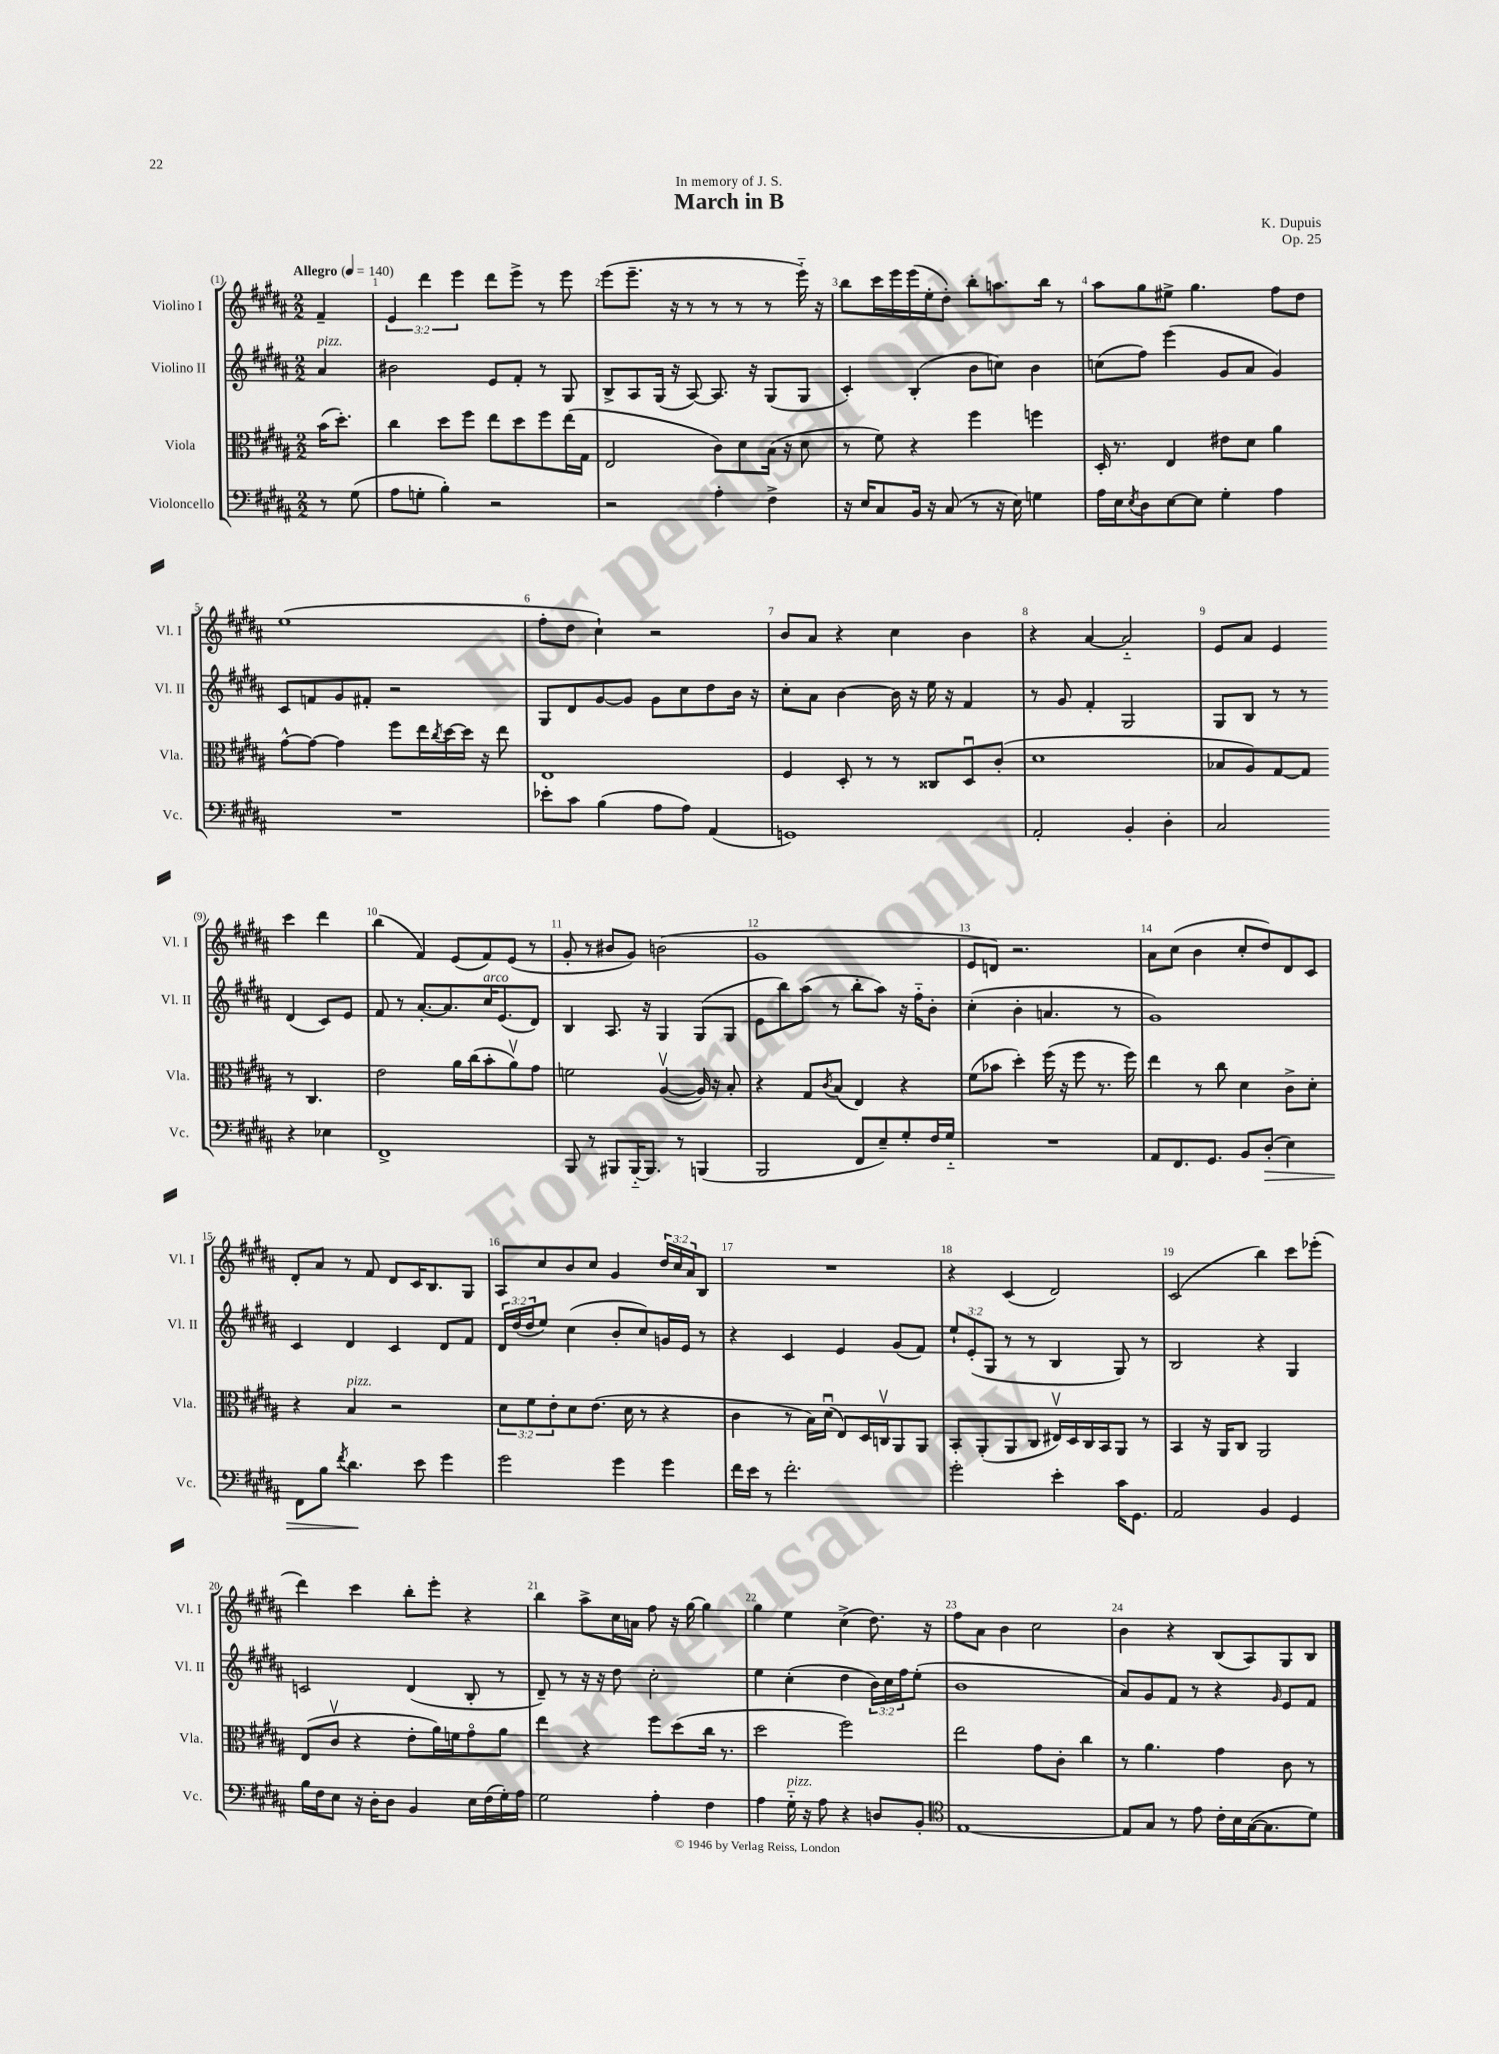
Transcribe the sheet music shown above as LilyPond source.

\header { title = "March in B" composer = "K. Dupuis" dedication = "In memory of J. S." opus = "Op. 25" }
<<
\new StaffGroup <<
\new Staff = "s0" \with { instrumentName = "Violino I" shortInstrumentName = "Vl. I" } {
    \clef treble \key b \major \numericTimeSignature \time 2/2 \override Staff.TupletNumber.text = #tuplet-number::calc-fraction-text \partial 4 \tempo "Allegro" 4 = 140
    fis'4-- |
    \tuplet 3/2 { e'4 dis'''4 e'''4 } dis'''8 e'''8-> r8 e'''8 |
    e'''8( e'''8.-- r16 r8 r8 r8 r8 e'''16-_) r16 |
    b''8 cis'''16 e'''16 e'''16( e''16-. dis''8-.) b''8-. a''8. b''16 r8 |
    ais''8 gis''8 eis''8-> gis''4. fis''8 dis''8 |
    e''1( |
    fis''8-. dis''8 cis''4-!) r2 |
    b'8 ais'8 r4 cis''4 b'4 |
    r4 ais'4~ ais'2-_ |
    e'8 ais'8 e'4 cis'''4 dis'''4 |
    b''4( fis'4) e'8( fis'8) e'8( r8 |
    gis'8-. r8 bis'8 gis'8) b'2( |
    gis'1 |
    e'8 d'8) r2. |
    ais'8 cis''8( b'4 cis''8-. dis''8) dis'8 cis'8 |
    dis'8-. ais'8 r8 fis'8 dis'8 cis'16 b8. gis8 |
    ais8 cis''8 b'8 cis''8 gis'4 \tuplet 3/2 { dis''16 cis''16 ais'16 } b8 |
    R1 |
    r4 cis'4( dis'2) |
    cis'2( b''4) cis'''8 ees'''8-.( |
    dis'''4) cis'''4 b''8-. e'''8-. r4 |
    b''4 ais''8-> cis''16 a'16 fis''8 r16 gis''16~ gis''4 |
    gis''4 e''4 cis''4->( dis''8.) r16 |
    fis''8 ais'8 b'4 cis''2 |
    b'4 r4 b8( ais8) gis8 b8 \bar "|." |
}
\new Staff = "s1" \with { instrumentName = "Violino II" shortInstrumentName = "Vl. II" } {
    \clef treble \key b \major \numericTimeSignature \time 2/2 \override Staff.TupletNumber.text = #tuplet-number::calc-fraction-text \partial 4
    ais'4^\markup { \italic "pizz." } |
    bis'2 e'8 fis'8-. r8 gis8 |
    b8-> ais8 gis16( r16 ais8~) ais8. r16 gis8( gis8 |
    cis'4-.) b4-.( b'8 c''8) b'4 |
    c''8( fis''8) e'''4( gis'8 ais'8 gis'4) |
    cis'8 f'8 gis'8 fis'8-. r2 |
    gis8 dis'8 gis'8~ gis'8 gis'8 cis''8 dis''8 b'16 r16 |
    cis''8-. ais'8 b'4~ b'16 r16 e''16 r16 fis'4 |
    r8 gis'8 fis'4-. gis2 |
    gis8 b8 r8 r8 dis'4( cis'8) e'8 |
    fis'8 r8 ais'8.~-. ais'8. cis''16^\markup { \italic "arco" } e'8.( dis'8) |
    b4 ais8. r16 gis4 gis8( gis8 |
    e'8 b''8) ais''8( r8 b''8-. ais''8) r16 fis''16-_ b'8-. |
    cis''4-.( b'4-. a'4. r8 |
    gis'1) |
    cis'4 dis'4 cis'4 dis'8 fis'8 |
    \tuplet 3/2 { dis'16 dis''16( dis''16 } e''8) cis''4( b'8-. cis''8) g'16 e'16 r8 |
    r4 cis'4 e'4 gis'8( fis'8) |
    \tuplet 3/2 { e''8-! e'8-.( gis8 } r8 r8 b4 gis8) r8 |
    b2 r4 gis4 |
    c'2 dis'4( b8-. r8 |
    dis'8--) r8 r16 r16 dis''8 cis''2-. |
    e''4 cis''4-.( dis''4 \tuplet 3/2 { b'16) cis''16 fis''16 } e''8-.( |
    b'1 |
    ais'8) gis'8 fis'8 r8 r4 \grace { gis'16 } e'8 fis'8 \bar "|." |
}
\new Staff = "s2" \with { instrumentName = "Viola" shortInstrumentName = "Vla." } {
    \clef alto \key b \major \numericTimeSignature \time 2/2 \override Staff.TupletNumber.text = #tuplet-number::calc-fraction-text \partial 4
    b'16( dis''8.-.) |
    cis''4 dis''8 fis''8 e''8 dis''8 fis''8 e''16( gis16 |
    e2 cis'8) dis'8 b16( r16 dis'8 |
    r8 fis'8) r4 fis''4 f''4 |
    dis16-. r8. e4 eis'8 dis'8 ais'4 |
    gis'8~-^ gis'8~ gis'4 fis''8 e''16 \acciaccatura { cis''8 } dis''16~ dis''16 r16 e''8 |
    e1 |
    fis4 dis8-. r8 r8 cisis8 dis8\downbow cis'8-.( |
    dis'1 |
    bes8 ais8) gis8~ gis8 r8 cis4. |
    e'2 ais'16 cis''16( b'8-. ais'8\upbow) gis'8 |
    f'2 ais4~\upbow( ais16) r16 b8-. |
    r4 gis8 \acciaccatura { cis'8 } b8( e4) r4 |
    fis'8( bes'8 dis''4-.) fis''16( r16 fis''8 r8. fis''16) |
    e''4 r8 cis''8 dis'4 cis'8-> dis'8-. |
    r4 b4^\markup { \italic "pizz." } r2 |
    \tuplet 3/2 { dis'8 fis'8 e'8-. } dis'8 e'8.( dis'16 r8 r4 |
    cis'4 r8 b16) dis'16\downbow( e8) dis16 c16\upbow ais,8 ais,8 |
    b,8-. ais,8-.( ais,8 cis8 eis16\upbow) dis16 cis16 b,16 ais,8 r8 |
    b,4 r16 ais,16 cis8 ais,2 |
    e8( cis'8\upbow r4 e'8-. ais'16) f'16 gis'8\flageolet ais'8 |
    e''4 r4 fis''8 dis''8( cis''16 r8. |
    dis''2 fis''2) |
    e''2 gis'8 cis'8-. cis''4 |
    r8 ais'4. gis'4 cis'8 r8 \bar "|." |
}
\new Staff = "s3" \with { instrumentName = "Violoncello" shortInstrumentName = "Vc." } {
    \clef bass \key b \major \numericTimeSignature \time 2/2 \partial 4
    r8 gis8( |
    ais8 g8-. b4-.) r2 |
    r2 ais4-. fis4-> |
    r16 e16 cis8 b,16 r16 cis8( r8 r16 e16) g4 |
    ais16 e16 \acciaccatura { e8 } dis8 e8~ e8 gis4-. ais4 |
    R1 |
    ees'8-. cis'8 b4( ais8 ais8) ais,4( |
    g,1) |
    ais,2-. b,4-. dis4-. |
    cis2 r4 ees4 |
    fis,1-> |
    b,,8 r8 bis,,8 bis,,16~-_ bis,,8. r8 b,,4( |
    b,,2 fis,8 e8--) gis8-. fis16 gis16-_ |
    R1 |
    ais,8 fis,8. gis,8. b,8 dis8-.\>( e4) |
    fis,8 b8 \acciaccatura { fis'8 } dis'4.\! e'8 gis'4 |
    gis'2 gis'4 gis'4 |
    fis'16 e'16 r8 fis'2.-. |
    gis'2-. e'4-. cis'16 gis,8. |
    ais,2 b,4 gis,4 |
    b16 fis16 e8 r16 dis16-. dis8 b,4 e16 fis16( gis16-.) ais16 |
    gis2 ais4-. fis4 |
    ais4 gis16-_^\markup { \italic "pizz." } r16 ais8 r4 d8 b,8-. |
    \clef tenor e1~ |
    e8 gis8 r8 e'8 cis'16-. b16 gis16~( gis8. dis'8) \bar "|." |
}
>>
>>
\layout { \context { \Score \override BarNumber.break-visibility = ##(#f #t #t) barNumberVisibility = #all-bar-numbers-visible } }
